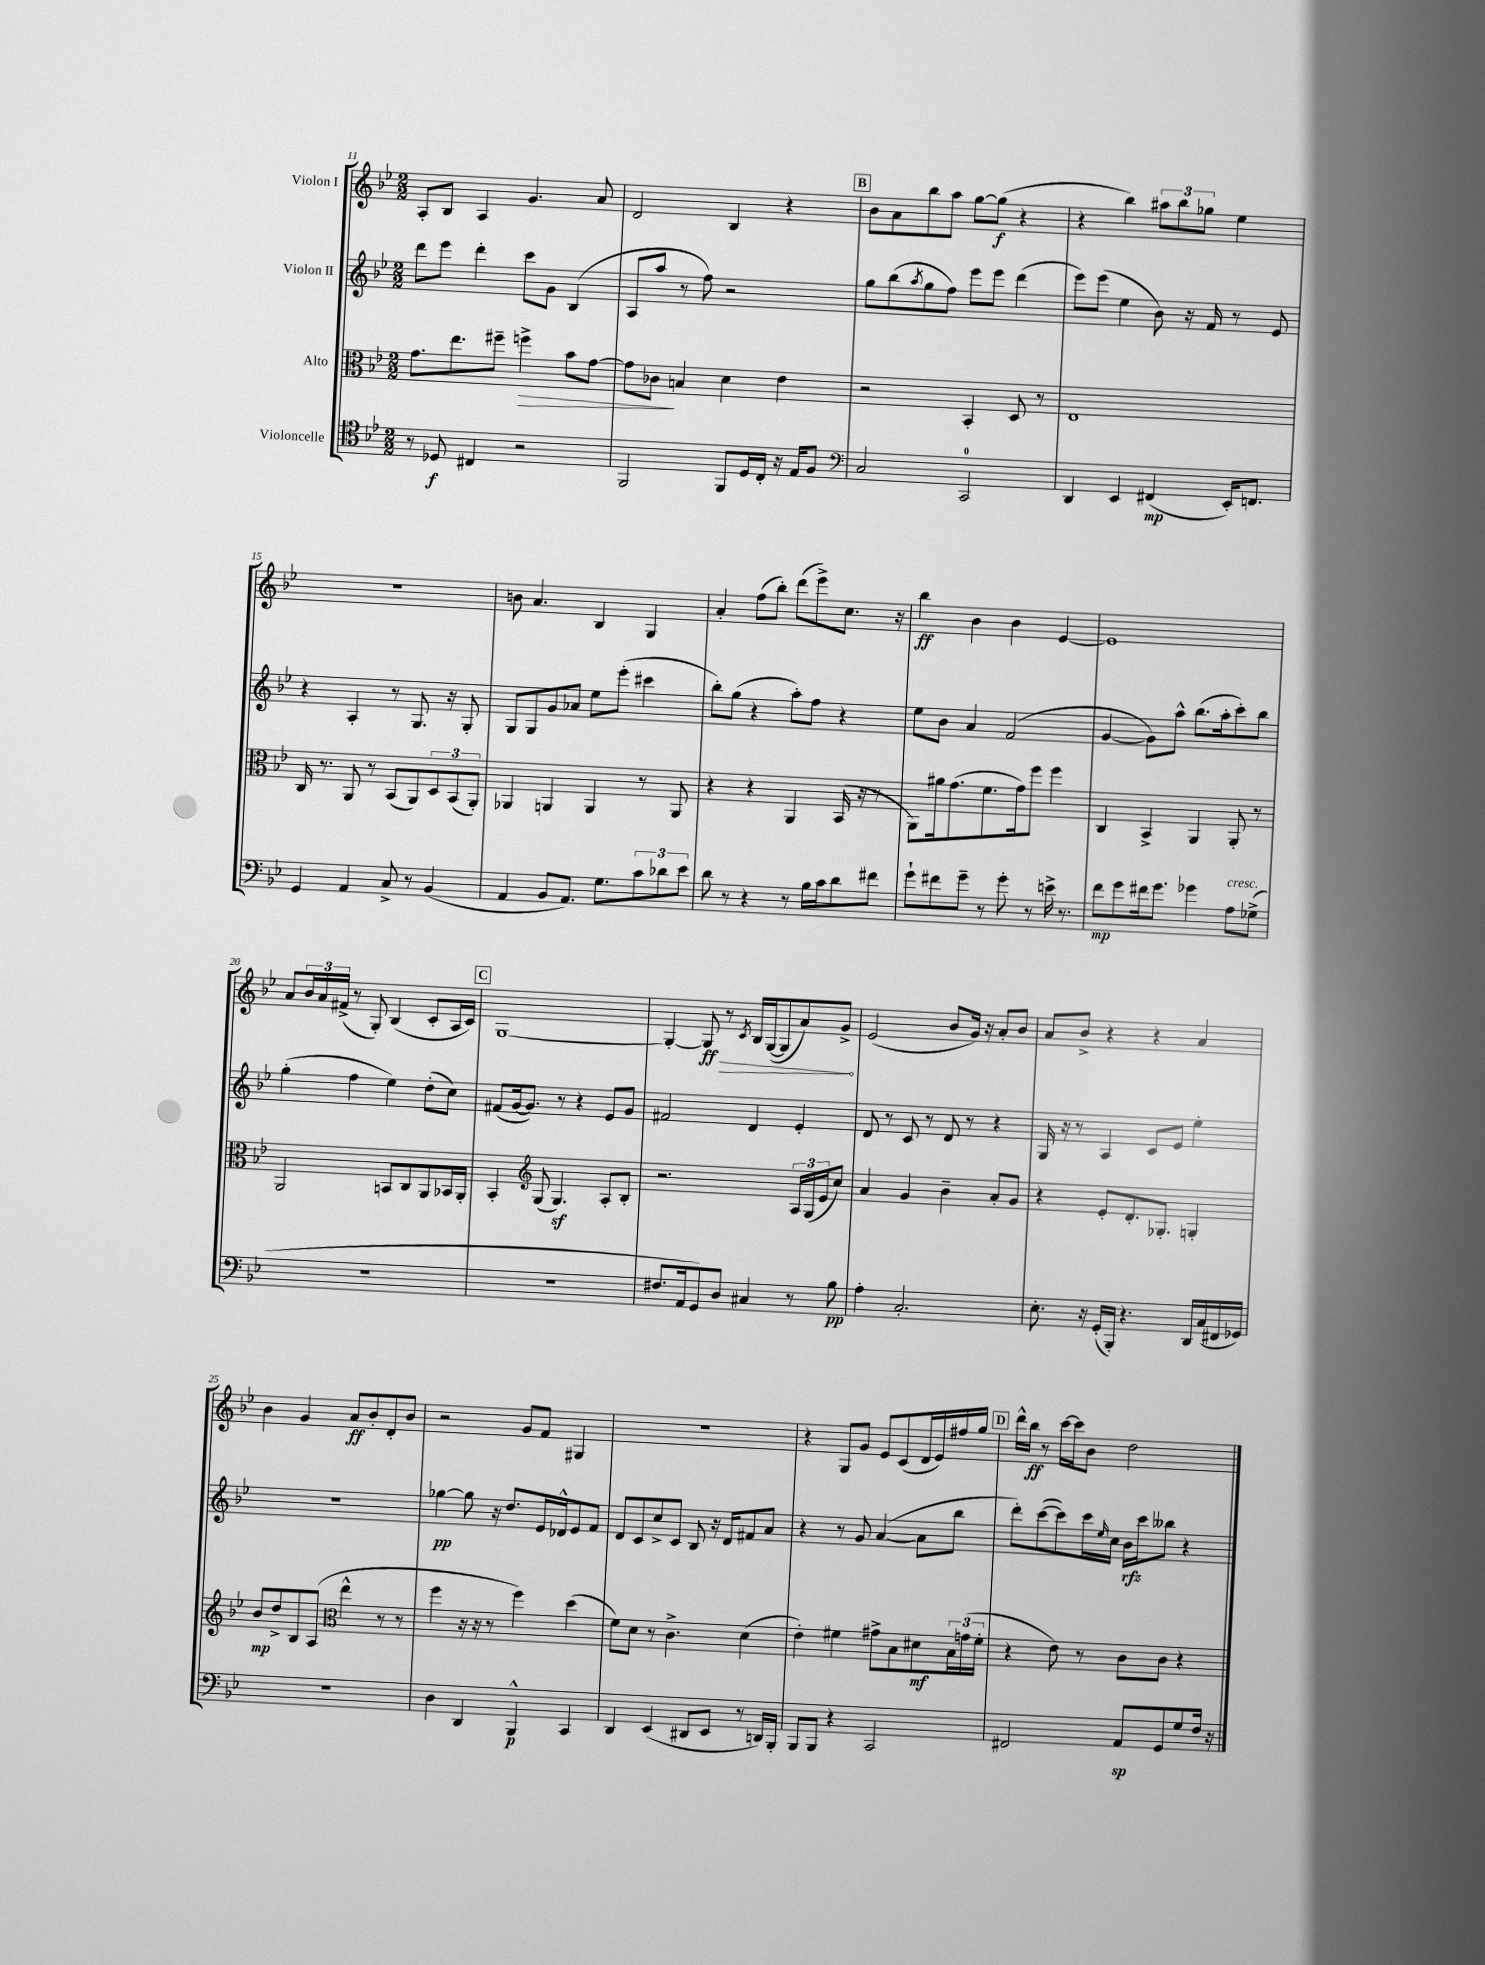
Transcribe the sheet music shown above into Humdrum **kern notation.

**kern	**dynam	**kern	**dynam	**kern	**dynam	**kern	**dynam
*part4	*part4	*part3	*part3	*part2	*part2	*part1	*part1
*staff4	*staff4	*staff3	*staff3	*staff2	*staff2	*staff1	*staff1
*I"Violoncelle	*	*I"Alto	*	*I"Violon II	*	*I"Violon I	*
*clefC4	*	*clefC3	*	*clefG2	*	*clefG2	*
*k[b-e-]	*	*k[b-e-]	*	*k[b-e-]	*	*k[b-e-]	*
*M2/2	*	*M2/2	*	*M2/2	*	*M2/2	*
=11	=11	=11	=11	=11	=11	=11	=11
8r	.	8.g\L	.	8ddd\L	.	8A'/L	.
8D-X/	f	.	.	8eee-\J	.	8B-/J	.
.	.	8.ee-\	.	.	.	.	.
4C#X/	.	.	.	4ddd'\	.	4A/	.
.	.	8ff#X~\J	.	.	.	.	.
!	!	!	!LO:HP:b	!	!	!	!
2r	.	4ffn^\	>	8ccc\L	.	4.g/	.
.	.	.	.	8g\J	.	.	.
.	.	8b-\L	.	(4B-/	.	.	.
.	.	[8g\J	.	.	.	8a/	.
=12	=12	=12	=12	=12	=12	=12	=12
2FF/	.	8g\L]	.	8A/L	.	2d/	.
.	.	8c-X\J	.	8aa/J	.	.	.
.	.	4Bn/	]	8r	.	.	.
.	.	.	.	8ff\)	.	.	.
8FF/L	.	4d\	.	2r	.	4B-/	.
16D/L	.	.	.	.	.	.	.
16C'/JJ	.	.	.	.	.	.	.
16r	.	4e-\	.	.	.	4r	.
16E-/KL	.	.	.	.	.	.	.
8F/J	.	.	.	.	.	.	.
!!LO:REH:place=s1:t=B
=13	=13	=13	=13	=13	=13	=13	=13
*clefF4	*	*	*	*	*	*	*
2C/	.	2r	.	8gg\L	.	8b-\L	.
.	.	.	.	(8bb-\	.	8a\	.
.	.	.	.	8qaa/	.	.	.
.	.	.	.	8gg\	.	8bb-\	.
.	.	.	.	8ff\J)	.	8aa\J	.
2CC/	.	4BB-'/	.	8eee-\L	.	[8gg\L	.
.	.	.	.	8eee-\J	.	(8gg\J]	f
.	.	8D/	.	(4ddd\	.	4r	.
.	.	8r	.	.	.	.	.
=14	=14	=14	=14	=14	=14	=14	=14
4DD/	.	1E-	.	8eee-\L)	.	4r	.
.	.	.	.	(8eee-\J	.	.	.
4EE-/	.	.	.	4ee-\	.	4bb-\)	.
(4FF#X/	mp	.	.	8b-\)	.	12aa#X\L	.
.	.	.	.	.	.	12bb-\	.
.	.	.	.	16r	.	.	.
.	.	.	.	.	.	12gg-X\J	.
.	.	.	.	16f/	.	.	.
16EE-'/KL)	.	.	.	8r	.	4ee-\	.
8.FFn/J	.	.	.	.	.	.	.
.	.	.	.	8e-/	.	.	.
!!LO:LB:g=z
=15	=15	=15	=15	=15	=15	=15	=15
4GG/	.	16C/	.	4r	.	1r	.
.	.	8.r	.	.	.	.	.
4AA/	.	8AA/	.	4A'/	.	.	.
.	.	8r	.	.	.	.	.
8C^/	.	(8BB-/L	.	8r	.	.	.
8r	.	8AA/)	.	8.G/	.	.	.
(4BB-/	.	12D/	.	.	.	.	.
.	.	.	.	16r	.	.	.
.	.	(12BB-/	.	.	.	.	.
.	.	.	.	8G'/	.	.	.
.	.	12AA'/J)	.	.	.	.	.
=16	=16	=16	=16	=16	=16	=16	=16
4AA/	.	4AA-X/	.	8G/L	.	8bn\	.
.	.	.	.	8G/	.	4.a/	.
8BB-/L	.	4AAn/	.	8g/	.	.	.
8.AA/J)	.	.	.	8a-X/J	.	.	.
.	.	4AA/	.	8ee-\L	.	4B-/	.
8.G\L	.	.	.	.	.	.	.
.	.	.	.	(8eee-'\J	.	.	.
12c\	.	8r	.	4ccc#X\	.	4G/	.
12d-X\	.	.	.	.	.	.	.
.	.	8AA/	.	.	.	.	.
12e-\J	.	.	.	.	.	.	.
=17	=17	=17	=17	=17	=17	=17	=17
8d\	.	4r	.	8bb-'\L)	.	4a'/	.
8r	.	.	.	(8gg\J	.	.	.
4r	.	4r	.	4r	.	(8ff\L	.
.	.	.	.	.	.	8bb-'\J)	.
8r	.	4AA/	.	8aa'\L)	.	(8ddd\L	.
16B-\LL	.	.	.	8ff\J	.	8eee-^\)	.
16c\J	.	.	.	.	.	.	.
8d\	.	(16BB-/	.	4r	.	8.cc\J	.
.	.	16r	.	.	.	.	.
8f#X\J	.	8r	.	.	.	.	.
.	.	.	.	.	.	16r	.
=18	=18	=18	=18	=18	=18	=18	=18
8g`\L	.	8AA\L)	.	8ee-\L	.	4bb-\	ff
8f#X\	.	16a#X\k	.	8b-\J	.	.	.
.	.	(8.g\	.	.	.	.	.
8g~\J	.	.	.	4a/	.	4b-\	.
8r	.	8.f\	.	.	.	.	.
8g'\	.	.	.	(2f/	.	4b-\	.
.	.	16g\k)	.	.	.	.	.
8r	.	8ff\J	.	.	.	.	.
16en^\	.	4ff\	.	.	.	[4e-/	.
8.r	.	.	.	.	.	.	.
=19	=19	=19	=19	=19	=19	=19	=19
8f\L	mp	4C/	.	[4g/	.	1e-]	.
8g\	.	.	.	.	.	.	.
16f#X\k	.	4BB-^/	.	8g\L])	.	.	.
8.g\J	.	.	.	.	.	.	.
.	.	.	.	8aa^^\J	.	.	.
4g-X\	.	4AA/	.	(8.bb-\L	.	.	.
.	.	.	.	16aa'\k	.	.	.
!LO:TX:a:i:t=cresc.	!	!	!	!	!	!	!
8A\L	.	8AA'/	.	8ccc'\)	.	.	.
(8G-X^\J	.	8r	.	8bb-\J	.	.	.
!!LO:LB:g=z
=20	=20	=20	=20	=20	=20	=20	=20
1r	.	2AA/	.	(4gg'\	.	8a/L	.
.	.	.	.	.	.	24b-/L	.
.	.	.	.	.	.	24a/	.
.	.	.	.	.	.	(24f#X^/JJ	.
.	.	.	.	4ff\	.	8r	.
.	.	.	.	.	.	8G'/)	.
.	.	8BBn/L	.	4ee-\)	.	(4B-/	.
.	.	8C/	.	.	.	.	.
.	.	8AA/	.	(8dd'\L	.	8c'/L	.
.	.	16BB-X/L	.	8cc\J)	.	16A/L	.
.	.	16AA'/JJ	.	.	.	16c/JJ)	.
!!LO:REH:place=s1:t=C
=21	=21	=21	=21	=21	=21	=21	=21
1r	.	4BB-'/	.	(8f#X/L	.	[1G	.
.	.	.	.	[16g/k	.	.	.
.	.	.	.	8.g/J])	.	.	.
*	*	*clefG2	*	*	*	*	*
.	.	(8G/	.	.	.	.	.
.	.	4.Gz/)	.	8r	.	.	.
.	.	.	.	4r	.	.	.
.	.	8A'/L	.	8e-/L	.	.	.
.	.	8B-'/J	.	8g/J	.	.	.
=22	=22	=22	=22	=22	=22	=22	=22
8.F#X/L	.	2.r	.	2f#X/	.	4G'/_	.
16AA/k	.	.	.	.	.	.	.
!	!	!	!	!	!	!	!LO:HP:b
8GG/)	.	.	.	.	.	8G/]	> ff
8D/J	.	.	.	.	.	8r	.
.	.	.	.	.	.	8qc/	.
4C#X/	.	.	.	4d/	.	16B-/LL	.
.	.	.	.	.	.	([16G/J	.
.	.	.	.	.	.	8G/]	.
8r	.	24A/LL	.	4e-'/	.	8a/)	.
.	.	(24G/	.	.	.	.	.
.	.	24e-/J	.	.	.	.	.
8B-\	pp	8cc/J)	.	.	.	8g^/J	.
.	.	.	.	.	.	.	]
=23	=23	=23	=23	=23	=23	=23	=23
4A'\	.	4a/	.	8d/	.	(2e-/	.
.	.	.	.	8r	.	.	.
2.C'/	.	4g/	.	8c/	.	.	.
.	.	.	.	8r	.	.	.
.	.	4b-~\	.	8d/	.	8b-/L	.
.	.	.	.	8r	.	16g/Jk)	.
.	.	.	.	.	.	16r	.
.	.	8a'/L	.	4r	.	8a'/L	.
.	.	8g/J	.	.	.	8b-/J	.
=24	=24	=24	=24	=24	=24	=24	=24
8.E-'\	.	4r	.	16G/	.	8a/L	.
.	.	.	.	16r	.	.	.
.	.	.	.	8r	.	8b-^/J	.
16r	.	.	.	.	.	.	.
(16GG'/LL	.	8e-'/L	.	4A/	.	4r	.
16BBB-'/JJ)	.	.	.	.	.	.	.
4.r	.	8.d'/	.	.	.	.	.
.	.	.	.	8c/L	.	4r	.
.	.	8.G-X'/J	.	.	.	.	.
.	.	.	.	8e-/J	.	.	.
16DD/LL	.	4Gn'/	.	4ee-'\	.	4a/	.
(16C/	.	.	.	.	.	.	.
16FF#X/	.	.	.	.	.	.	.
16GG-X/JJ)	.	.	.	.	.	.	.
!!LO:LB:g=z
=25	=25	=25	=25	=25	=25	=25	=25
1r	.	8b-/L	mp	1r	.	4b-\	.
.	.	8dd^/	.	.	.	.	.
.	.	8B-/	.	.	.	4g/	.
.	.	(8A/J	.	.	.	.	.
*	*	*clefC3	*	*	*	*	*
.	.	4ee-^^\	.	.	.	8a/L	ff
.	.	.	.	.	.	8b-'/	.
.	.	8r	.	.	.	8d'/	.
.	.	8r	.	.	.	8b-/J	.
=26	=26	=26	=26	=26	=26	=26	=26
4D\	.	4ff\	.	[4gg-X\	pp	2r	.
4DD/	.	16r	.	8gg-\]	.	.	.
.	.	16r	.	.	.	.	.
.	.	8r	.	16r	.	.	.
.	.	.	.	8.dd/L	.	.	.
4BBB-^^/	p	4ff\)	.	.	.	8g/L	.
.	.	.	.	16e-/L	.	8f/J	.
.	.	.	.	16d-X^^/J	.	.	.
4CC/	.	(4dd\	.	8e-/	.	4G#X/	.
.	.	.	.	8f/J	.	.	.
=27	=27	=27	=27	=27	=27	=27	=27
4DD/	.	8f\L)	.	8d/L	.	1r	.
.	.	8d\J	.	8c/	.	.	.
(4EE-/	.	8r	.	8cc^/	.	.	.
.	.	4.c^\	.	8c/J	.	.	.
8DD#X/L	.	.	.	8B-/	.	.	.
8EE-/J	.	.	.	16r	.	.	.
.	.	.	.	16d/KL	.	.	.
8r	.	(4d\	.	8f#X/	.	.	.
16DDn/LL)	.	.	.	8a/J	.	.	.
16BBB-'/JJ	.	.	.	.	.	.	.
=28	=28	=28	=28	=28	=28	=28	=28
8BBB-/L	.	4e-'\)	.	4r	.	4r	.
8BBB-/J	.	.	.	.	.	.	.
4r	.	4f#X\	.	8r	.	8G/L	.
.	.	.	.	8g/	.	8g/J	.
2CC/	.	8g#X^\L	.	([4a/	.	8e-/L	.
.	.	8B-\	.	.	.	(8c/	.
.	.	8d#X\	mf	8a\L]	.	16d/L	.
.	.	.	.	.	.	16e-/)	.
.	.	24B-\L	.	8bb-\J	.	16ff#X/	.
.	.	(24gn\	.	.	.	.	.
.	.	.	.	.	.	16gg/JJ	.
.	.	24f#'\JJ	.	.	.	.	.
!!LO:REH:place=s1:t=D
=29	=29	=29	=29	=29	=29	=29	=29
2FF#X/	.	4r	.	8ddd'\L)	.	16ddd^^\LL	.
.	.	.	.	.	.	16bb-\JJ	ff
.	.	.	.	([8ccc\	.	8r	.
.	.	8e-\)	.	8ccc\])	.	[16ccc\LL	.
.	.	.	.	.	.	16ccc\J]	.
.	.	8r	.	16ccc\L	.	8b-\J	.
.	.	.	.	16qqee-/	.	.	.
.	.	.	.	16cc\JJ	.	.	.
8AA/L	sp	8c\L	.	16b-\LL	rfz	2dd\	.
.	.	.	.	16ccc\J	.	.	.
8GG/	.	8c\J	.	8bb--X\J	.	.	.
8G/	.	4r	.	4r	.	.	.
16F/Jk	.	.	.	.	.	.	.
16r	.	.	.	.	.	.	.
==	==	==	==	==	==	==	==
*-	*-	*-	*-	*-	*-	*-	*-
